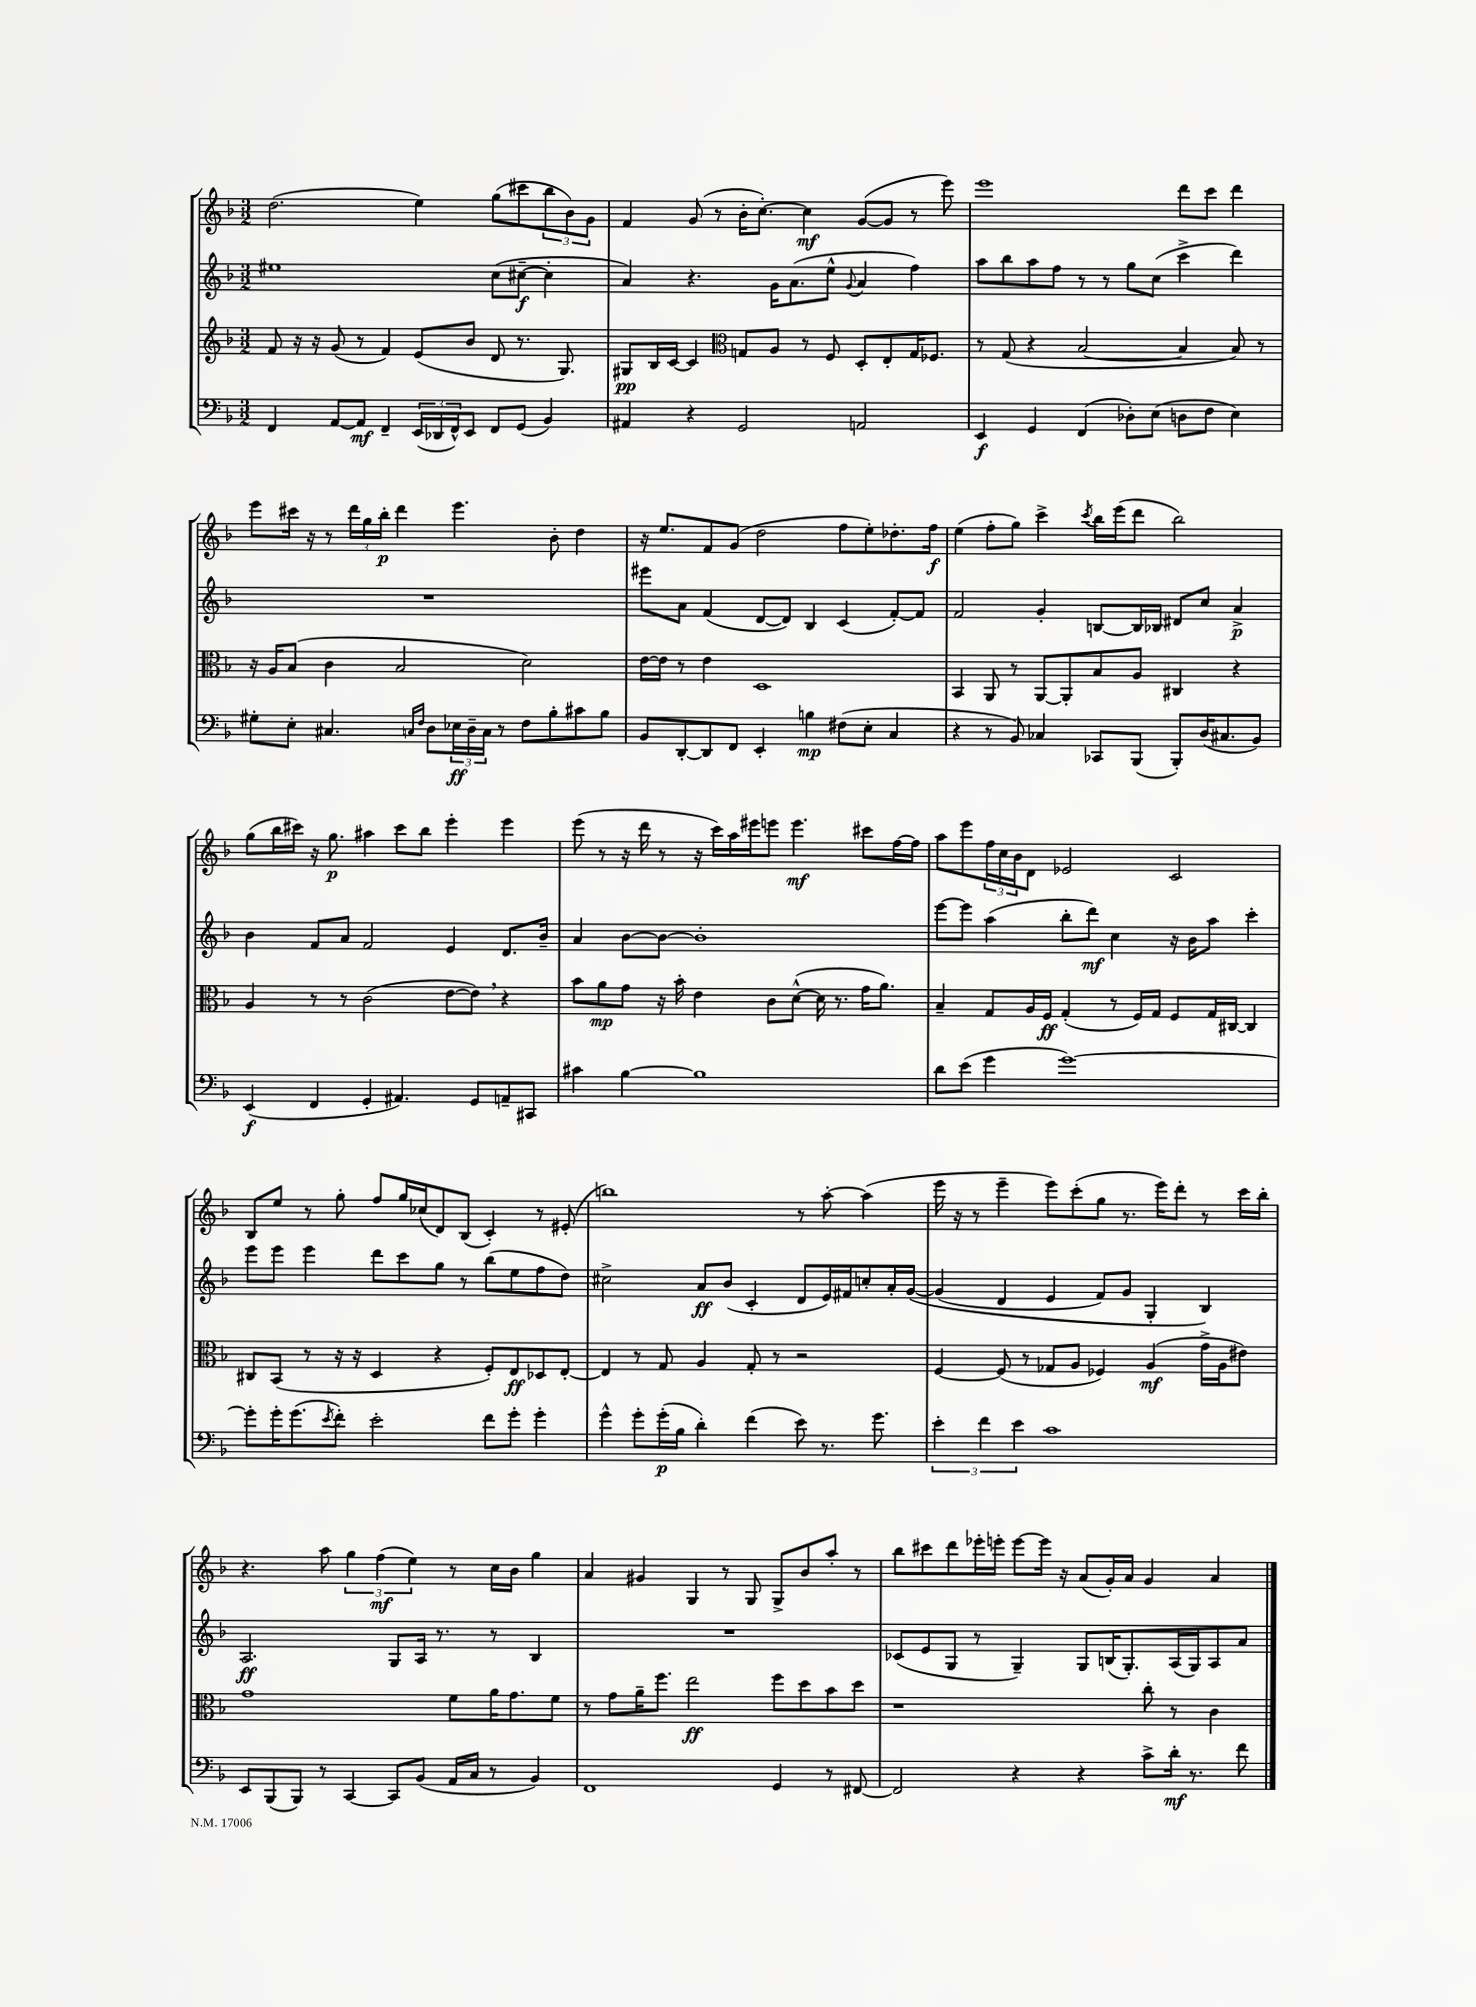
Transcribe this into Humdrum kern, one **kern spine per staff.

**kern	**kern	**kern	**kern
*staff4	*staff3	*staff2	*staff1
*clefF4	*clefG2	*clefG2	*clefG2
*k[b-]	*k[b-]	*k[b-]	*k[b-]
*M3/2	*M3/2	*M3/2	*M3/2
4FF	8f	1ee#	(2.dd
.	16r	.	.
.	16r	.	.
[8AA	(8g	.	.
8AA]	8r	.	.
4FF~	4f)	.	.
(24EE	(8e	.	4ee)
24DD-	.	.	.
24FF^^)	.	.	.
8EE	8b-	.	.
8FF	8d	(8cc	(8gg
(8GG	8.r	[8cc#~	8ccc#
4BB-)	.	4cc#']	12bb-
.	8.G)	.	.
.	.	.	12b-)
.	.	.	12g
=	=	=	=
4AA#	8G#	4a)	4f
.	16B-	.	.
.	[16c	.	.
4r	4c]	4.r	(8g
.	.	.	8r
*	*clefC3	*	*
2GG	8G	.	16b-'
.	.	.	[8.cc')
.	8A	16g	.
.	.	(8.a	.
.	8r	.	4cc]
.	8F	8ee^^	.
.	.	8qqg	.
2AA	8D'	4a	([8g
.	8E'	.	8g]
.	16G	4ff)	8r
.	8.F-	.	.
.	.	.	8eee)
=	=	=	=
4EE	8r	8aa	1eee
.	(8G	8bb-	.
4GG	4r	8aa	.
.	.	8ff	.
(4FF	[2B-	8r	.
.	.	8r	.
8D-')	.	8gg	.
(8E	.	(8cc	.
8D	4B-]	4ccc^	8ddd
8F	.	.	8ccc
4E)	8B-)	4ddd)	4ddd
.	8r	.	.
=	=	=	=
8G#'	16r	1.r	8eee
.	16A	.	.
8E'	(8B-	.	16ccc#
.	.	.	16r
4.C#	4c	.	8r
.	.	.	24ddd
.	.	.	24gg
.	.	.	24bb-'
.	2B-	.	4ddd
16qqC	.	.	.
16qqF	.	.	.
8D	.	.	.
24E-	.	.	4.eee
24D~	.	.	.
24C	.	.	.
8r	.	.	.
8F	2d)	.	.
8B-'	.	.	8b-'
8c#	.	.	4dd
8B-	.	.	.
=	=	=	=
8BB-	[16e	8eee#	16r
.	16e]	.	8.ee
[8DD'	8r	8a	.
8DD]	4e	(4f	8f
8FF	.	.	(8g
4EE'	1D	[8d	2dd
.	.	8d])	.
4B	.	4B-	.
(8F#	.	(4c	8ff
8E'	.	.	8ee')
4C	.	[8f')	8.dd-'
.	.	8f]	.
.	.	.	16ff
=	=	=	=
4r	4BB-	2f	(4ee
8r	8AA	.	8ff'
8BB-)	8r	.	8gg)
4C-	[8AA	4g'	4ccc^
.	8AA']	.	.
.	.	.	8qccc
8CC-	8B-	[8B	16bb-
.	.	.	(16eee
(8BBB-	8A	16B]	8ddd
.	.	16B-	.
8BBB-')	4C#	8d#	2bb-)
(16D	.	8cc	.
8.C#	.	.	.
.	4r	4a^	.
8BB-)	.	.	.
=	=	=	=
(4EE	4A	4b-	(8gg
.	.	.	16bb-
.	.	.	16ccc#)
4FF	8r	8f	16r
.	.	.	8.gg
.	8r	8a	.
4GG'	(2c	2f	4aa#
4.AA#)	.	.	8ccc#
.	.	.	8bb-
.	[8e	4e	4eee'
8GG	8e])	.	.
8AA~	4r	8.d	4eee
8CC#	.	.	.
.	.	16b-~	.
=	=	=	=
4c#	8b-	4a	(8eee
.	8a	.	8r
[4B-	8g	[8b-	16r
.	.	.	16ddd
.	16r	8b-_	8r
.	16b-'	.	.
1B-]	4e	1b-']	16r
.	.	.	16ccc)
.	.	.	16aa
.	.	.	16eee#
.	8c	.	8eee
.	([8d^^	.	4.eee
.	16d]	.	.
.	8.r	.	.
.	16g	.	8ccc#
.	8.a)	.	.
.	.	.	[16ff
.	.	.	16ff]
=	=	=	=
8d	4B-~	[8eee	8aa
(8e	.	8eee]	8eee
4g	8G	(4aa	24ff
.	.	.	24cc
.	.	.	24b-
.	16A	.	8d
.	16F	.	.
[1g)	(4G'	8bb-'	2e-
.	.	8ddd)	.
.	8r	4cc	.
.	16F)	.	.
.	16G	.	.
.	8F	16r	2c
.	.	16b-	.
.	16G	8aa	.
.	[16C#	.	.
.	4C#]	4ccc'	.
=	=	=	=
8g']	8C#	8eee	8B-
16g'	(8BB-	8eee	8ee
(8.g	.	.	.
.	8r	4eee	8r
8qe	.	.	.
8f')	16r	.	8gg'
.	16r	.	.
2e'	4D	8ddd	8ff
.	.	8ccc	16gg
.	.	.	(16cc-
.	4r	8gg	8d)
.	.	8r	(8B-
8f	8F')	(8bb-	4c')
8g'	8E	8ee	.
4g'	8D-	8ff	8r
.	[8E'	8dd)	(8e#'
=	=	=	=
4g^^	4E]	2cc#^	1bb)
8g'	8r	.	.
(16g'	8G	.	.
16B-	.	.	.
4d')	4A	8a	.
.	.	(8b-	.
(4f	8G'	4c'	.
.	8r	.	.
8e)	2r	8d	8r
8.r	.	16e)	[8aa'
.	.	16f#	.
.	.	8cc'	(4aa]
8.g	.	.	.
.	.	16a'	.
.	.	&([16g	.
=	=	=	=
6e'	[4F	(4g]	16eee
.	.	.	16r
.	.	.	8r
6f	.	.	.
.	(8F]	4d	4eee~
6e	.	.	.
.	8r	.	.
1c	8G-	4e	8eee)
.	8A	.	(8ccc'
.	4F-)	8f)	8gg
.	.	8g	8.r
.	(4A	4G'	.
.	.	.	16eee)
.	.	.	8ddd'
.	16g^	4B-&)	8r
.	16A	.	.
.	8e#)	.	16ccc
.	.	.	16bb-'
=	=	=	=
8EE	1g	2.A	4.r
(8BBB-	.	.	.
8BBB-)	.	.	.
8r	.	.	8aa
[4CC	.	.	6gg
.	.	.	(6ff
8CC]	.	8G	.
.	.	.	6ee)
(8BB-	.	16A	.
.	.	8.r	.
16AA	8f	.	8r
16C	.	.	.
8r	16a	8r	16cc
.	8.g	.	16b-
4BB-)	.	4B-	4gg
.	8f	.	.
=	=	=	=
1FF	8r	1.r	4a
.	8g	.	.
.	16a~	.	4g#
.	8.ff	.	.
.	2ee	.	4G
.	.	.	8r
.	.	.	8G
4GG	8ff	.	8G^
.	8dd	.	8b-
8r	8b-	.	8aa'
[8FF#	8dd	.	8r
=	=	=	=
2FF#]	1r	(8c-	8bb-
.	.	8e	8ccc#
.	.	8G	8ddd
.	.	8r	16eee-'
.	.	.	16eee'
4r	.	4G~)	[8eee
.	.	.	16eee]
.	.	.	16r
4r	.	8G	(8a
.	.	(16B	16g')
.	.	8.G')	16a
8c^	8cc'	.	4g
16d'	8r	(16A	.
8.r	.	16G)	.
.	4c	8A	4a
8f	.	8a	.
==	==	==	==
*-	*-	*-	*-
